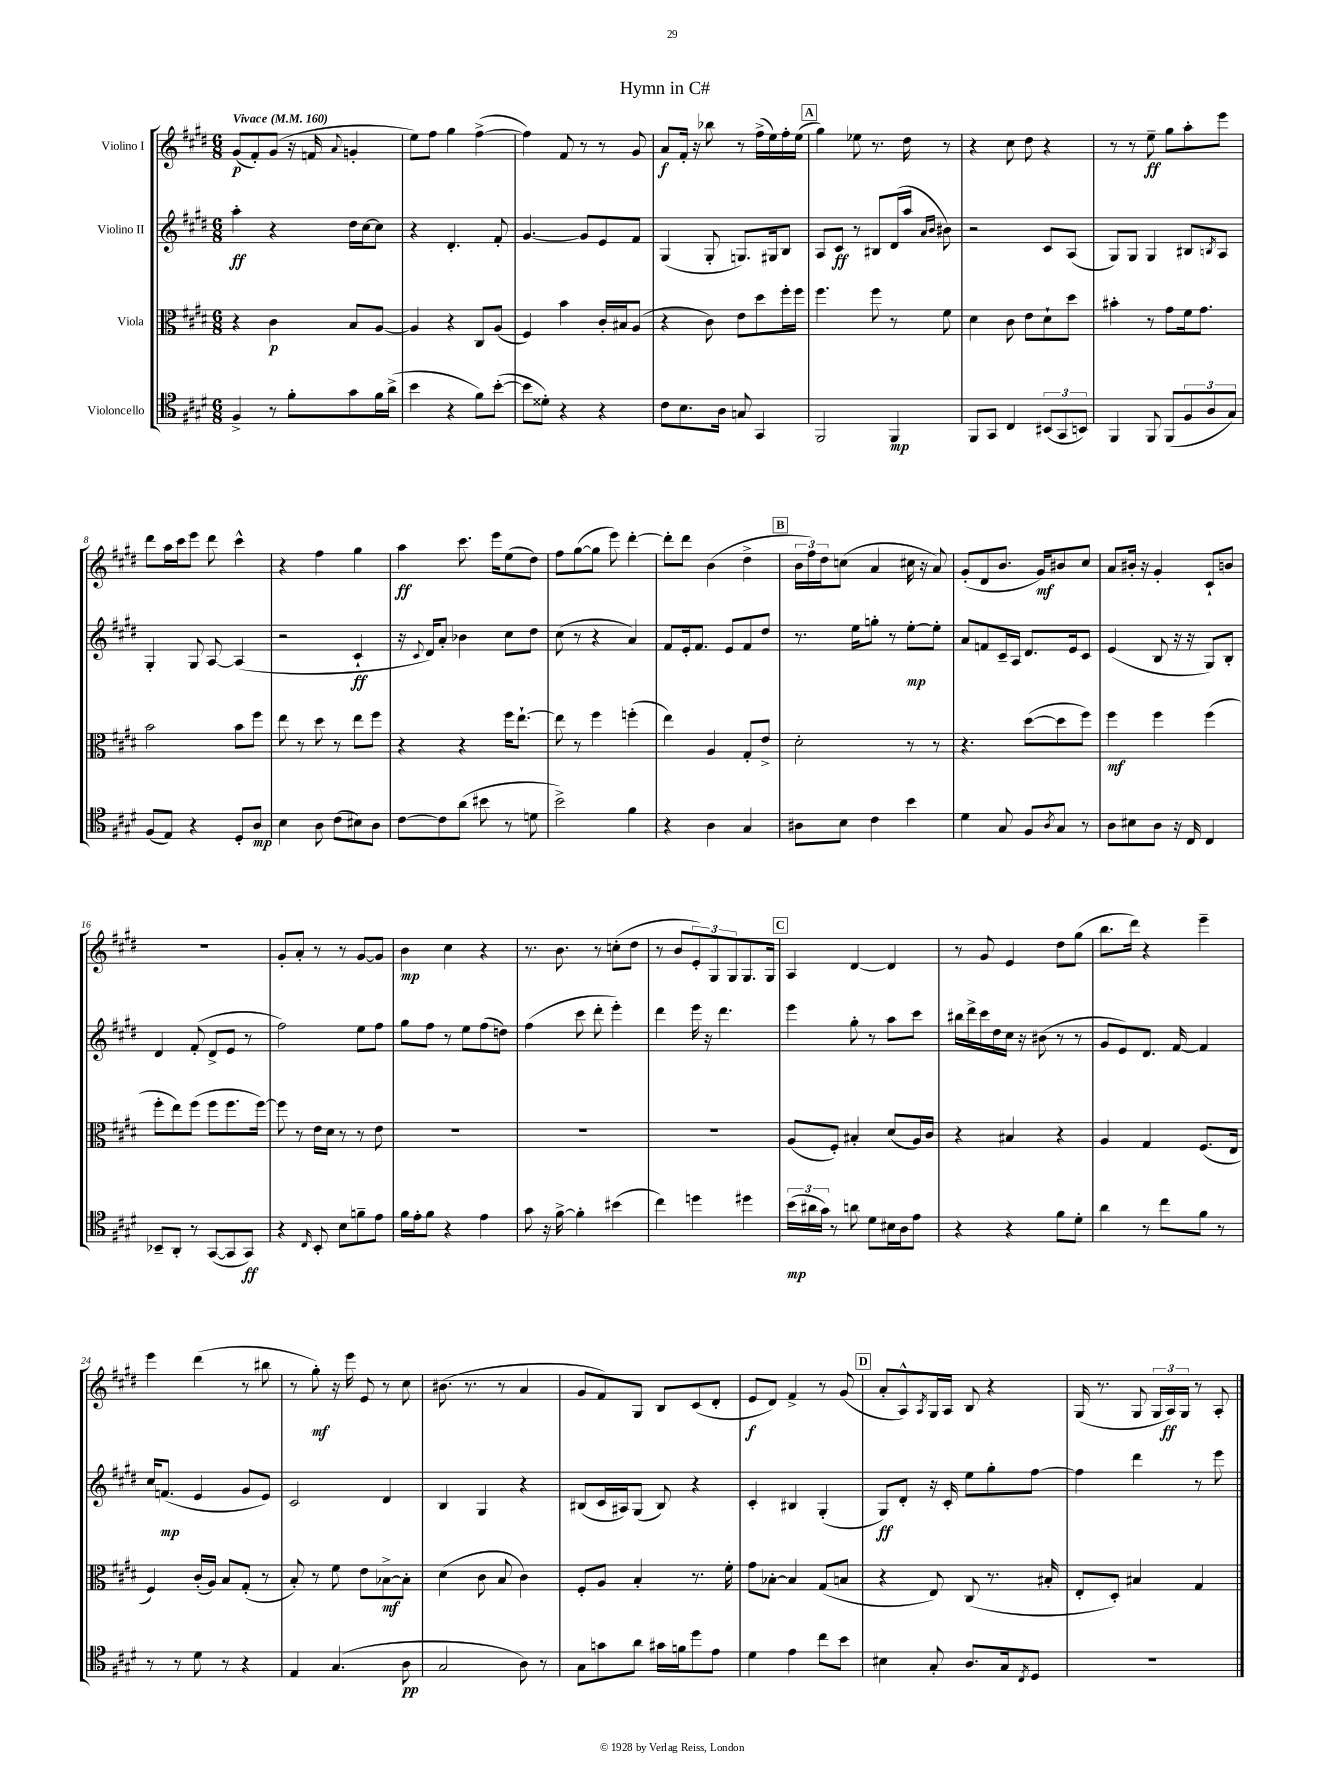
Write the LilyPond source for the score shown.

\header { title = "Hymn in C#" }
<<
\new StaffGroup <<
\new Staff = "s0" \with { instrumentName = "Violino I" } {
    \clef treble \key e \major \numericTimeSignature \time 6/8 \tempo "Vivace" 4 = 160
    gis'8\p( fis'8-.) gis'8( r16 f'16 \appoggiatura { a'8 } g'4-. |
    e''8) fis''8 gis''4 fis''4~->( |
    fis''4) fis'8 r8 r8 gis'8 |
    a'8\f fis'16-. r16 bes''8 r8 fis''16->( e''16) fis''16-. e''16( |
    \mark \markup { \box "A" } gis''4) ees''8 r8. dis''16 r8 |
    r4 cis''8 dis''8 r4 |
    r8 r8 e''8--\ff gis''8 a''8-. e'''8 |
    dis'''8 a''16 cis'''16 e'''8 dis'''8 cis'''4-^ |
    r4 fis''4 gis''4 |
    a''4\ff cis'''8. e'''16 e''8( dis''8) |
    fis''8 gis''8~( gis''8 e'''8) dis'''4~-. |
    dis'''8-. dis'''8 b'4( dis''4-> |
    \mark \markup { \box "B" } \tuplet 3/2 { b'16 fis''16) dis''16 } c''8( a'4 cis''16 r16 a'8) |
    gis'8-.( dis'8 b'8. gis'16\mf) bis'8 cis''8 |
    a'8 bis'16-. r16 gis'4-. cis'8-! b'8 |
    r2. |
    gis'8-. a'8-. r8 r8 gis'8~ gis'8 |
    b'4\mp cis''4 r4 |
    r8. b'8. r8 c''8-.( dis''8 |
    r8 b'8 \tuplet 3/2 { e'8-.) gis8 gis8 } gis8. gis16 |
    \mark \markup { \box "C" } a4 dis'4~ dis'4 |
    r8 gis'8 e'4 dis''8 gis''8( |
    b''8. dis'''16) r4 e'''4-- |
    e'''4 dis'''4( r8 bis''8 |
    r8 gis''8-.\mf) r16 e'''16 e'8 r8 cis''8 |
    bis'8.( r8. r8 a'4 |
    gis'8 fis'8) gis8 b8 cis'8( dis'8-. |
    e'8\f dis'8) fis'4-> r8 gis'8( |
    \mark \markup { \box "D" } a'8-. a8-^) \acciaccatura { a8 } gis16 a16 b8 r4 |
    gis16( r8. gis8 \tuplet 3/2 { gis16 a16\ff) gis16 } r8 a8-. \bar "|." |
}
\new Staff = "s1" \with { instrumentName = "Violino II" } {
    \clef treble \key e \major \numericTimeSignature \time 6/8
    a''4-.\ff r4 dis''16 cis''16~ cis''8 |
    r4 dis'4.-. fis'8-. |
    gis'4.~ gis'8 e'8 fis'8 |
    gis4( gis8-. g8.) gis16 b8 |
    \mark \markup { \box "A" } a8 cis'8\ff r8 bis8 dis'16( a''16 \grace { a'16 b'16 } bis'8) |
    r2 cis'8 a8( |
    gis8) gis8 gis4 bis8 \acciaccatura { b8 } a8 |
    gis4-. gis8 a8~ a4( |
    r2 cis'4-!\ff |
    r16 \appoggiatura { cis'8 } dis'16) a'8-. bes'4 cis''8 dis''8 |
    cis''8( r8 r4 a'4) |
    fis'8 e'16-. fis'8. e'8 fis'8 dis''8 |
    \mark \markup { \box "B" } r8. e''16 g''8-. r8 e''8~-.\mp e''8-. |
    a'8 f'8 cis'16-- a16 dis'8. e'16 cis'8 |
    e'4( b8 r16 r16 gis8) b8-. |
    dis'4 fis'8-.( dis'8-> e'8 r8 |
    fis''2) e''8 fis''8 |
    gis''8 fis''8 r8 e''8 fis''8( d''8) |
    fis''4( cis'''8 dis'''8-. e'''4-.) |
    dis'''4 e'''16 r16 dis'''4. |
    \mark \markup { \box "C" } e'''4 gis''8-. r8 a''8 cis'''8 |
    bis''16 dis'''16-> cis'''16 dis''16 cis''16 r16 bis'8( r8 r8 |
    gis'8 e'8) dis'8. fis'16~ fis'4 |
    cis''16 f'8.\mp( e'4 gis'8 e'8) |
    cis'2 dis'4 |
    b4 gis4 r4 |
    bis8( cis'16 ais16) gis8( bis8) r4 |
    cis'4-. bis4 gis4-.( |
    \mark \markup { \box "D" } gis8\ff) dis'8-. r16 cis'16-. e''8 gis''8-. fis''8~ |
    fis''4 dis'''4 r8 e'''8 \bar "|." |
}
\new Staff = "s2" \with { instrumentName = "Viola" } {
    \clef alto \key e \major \numericTimeSignature \time 6/8
    r4 cis'4\p b8 a8~ |
    a4 r4 cis8 a8( |
    fis4) b'4 cis'16-. bis16 a8( |
    r4 cis'8) e'8 dis''8 fis''16-. fis''16 |
    \mark \markup { \box "A" } fis''4. fis''8 r8 fis'8 |
    dis'4 cis'8 e'8 dis'8-! dis''8 |
    bis'4-. r8 gis'8 fis'16 gis'8. |
    b'2 b'8 fis''8 |
    e''8 r8 dis''8 r8 e''8 fis''8 |
    r4 r4 fis''16 e''8.~-! |
    e''8 r8 fis''4 f''4-.( |
    e''4) a4 gis8-. e'8-> |
    \mark \markup { \box "B" } dis'2-. r8 r8 |
    r4. dis''8~( dis''8 fis''8) |
    fis''4\mf fis''4 fis''4( |
    fis''8-. e''8) fis''8( fis''8 fis''8. fis''16~) |
    fis''8 r8 e'16 dis'16 r8 r8 e'8 |
    R2. |
    R2. |
    R2. |
    \mark \markup { \box "C" } a8( fis8-.) bis4-. dis'8( a16) cis'16 |
    r4 bis4 r4 |
    a4 gis4 fis8.( e16 |
    fis4) cis'16-.( a16) b8 gis8-.( r8 |
    b8-.) r8 fis'8 e'8 bes8~->\mf bes8-. |
    dis'4( cis'8 b8 cis'4) |
    fis8-. a8 b4-. r8. fis'16-. |
    gis'8 bes8~-. bes4 gis8( b8 |
    \mark \markup { \box "D" } r4 e8) cis8( r8. bis16-. |
    e8-. dis8-.) bis4 gis4 \bar "|." |
}
\new Staff = "s3" \with { instrumentName = "Violoncello" } {
    \clef tenor \key e \major \numericTimeSignature \time 6/8
    fis4-> r8 fis'8-. gis'8 fis'16 a'16->( |
    b'4 r4 fis'8) b'8~-.( |
    b'8 disis'8-.) r4 r4 |
    cis'8 b8. a16 g8 gis,4 |
    \mark \markup { \box "A" } fis,2 fis,4\mp |
    fis,8 gis,8 cis4 \tuplet 3/2 { bis,8( gis,8 b,8) } |
    fis,4 fis,8 fis,8( \tuplet 3/2 { fis8 a8 gis8) } |
    fis8( e8) r4 dis8-. a8\mp |
    b4 a8 cis'8( bis8) a8 |
    cis'8~ cis'8 a'8( bis'8 r8 d'8 |
    b'2->) fis'4 |
    r4 a4 gis4 |
    \mark \markup { \box "B" } ais8 b8 cis'4 b'4 |
    dis'4 gis8 fis8 \acciaccatura { a8 } gis8 r8 |
    a8 bis8 a8 r16 cis16 cis4 |
    bes,8-- a,8-. r8 gis,8~( gis,8 gis,8\ff) |
    r4 \grace { cis16 } b,8-. b8 f'8-- e'8 |
    fis'16 e'16-. fis'8 r4 e'4 |
    gis'8 r16 fis'16~-> fis'4-. bis'4( |
    cis''4) d''4 dis''4 |
    \mark \markup { \box "C" } \tuplet 3/2 { b'16\mp( ais'16 gis'16) } r8 a'8 dis'8 bis16 a16 e'8 |
    r4 r4 fis'8 dis'8-. |
    a'4 r8 cis''8 fis'8 r8 |
    r8 r8 dis'8 r8 r4 |
    e4 gis4.( a8\pp |
    gis2 a8) r8 |
    gis8 g'8 a'8 gis'16 f'16 dis''8 e'8 |
    dis'4 e'4 cis''8 b'8 |
    \mark \markup { \box "D" } bis4 gis8-. a8. gis16 \acciaccatura { cis8 } dis8 |
    R2. \bar "|." |
}
>>
>>
